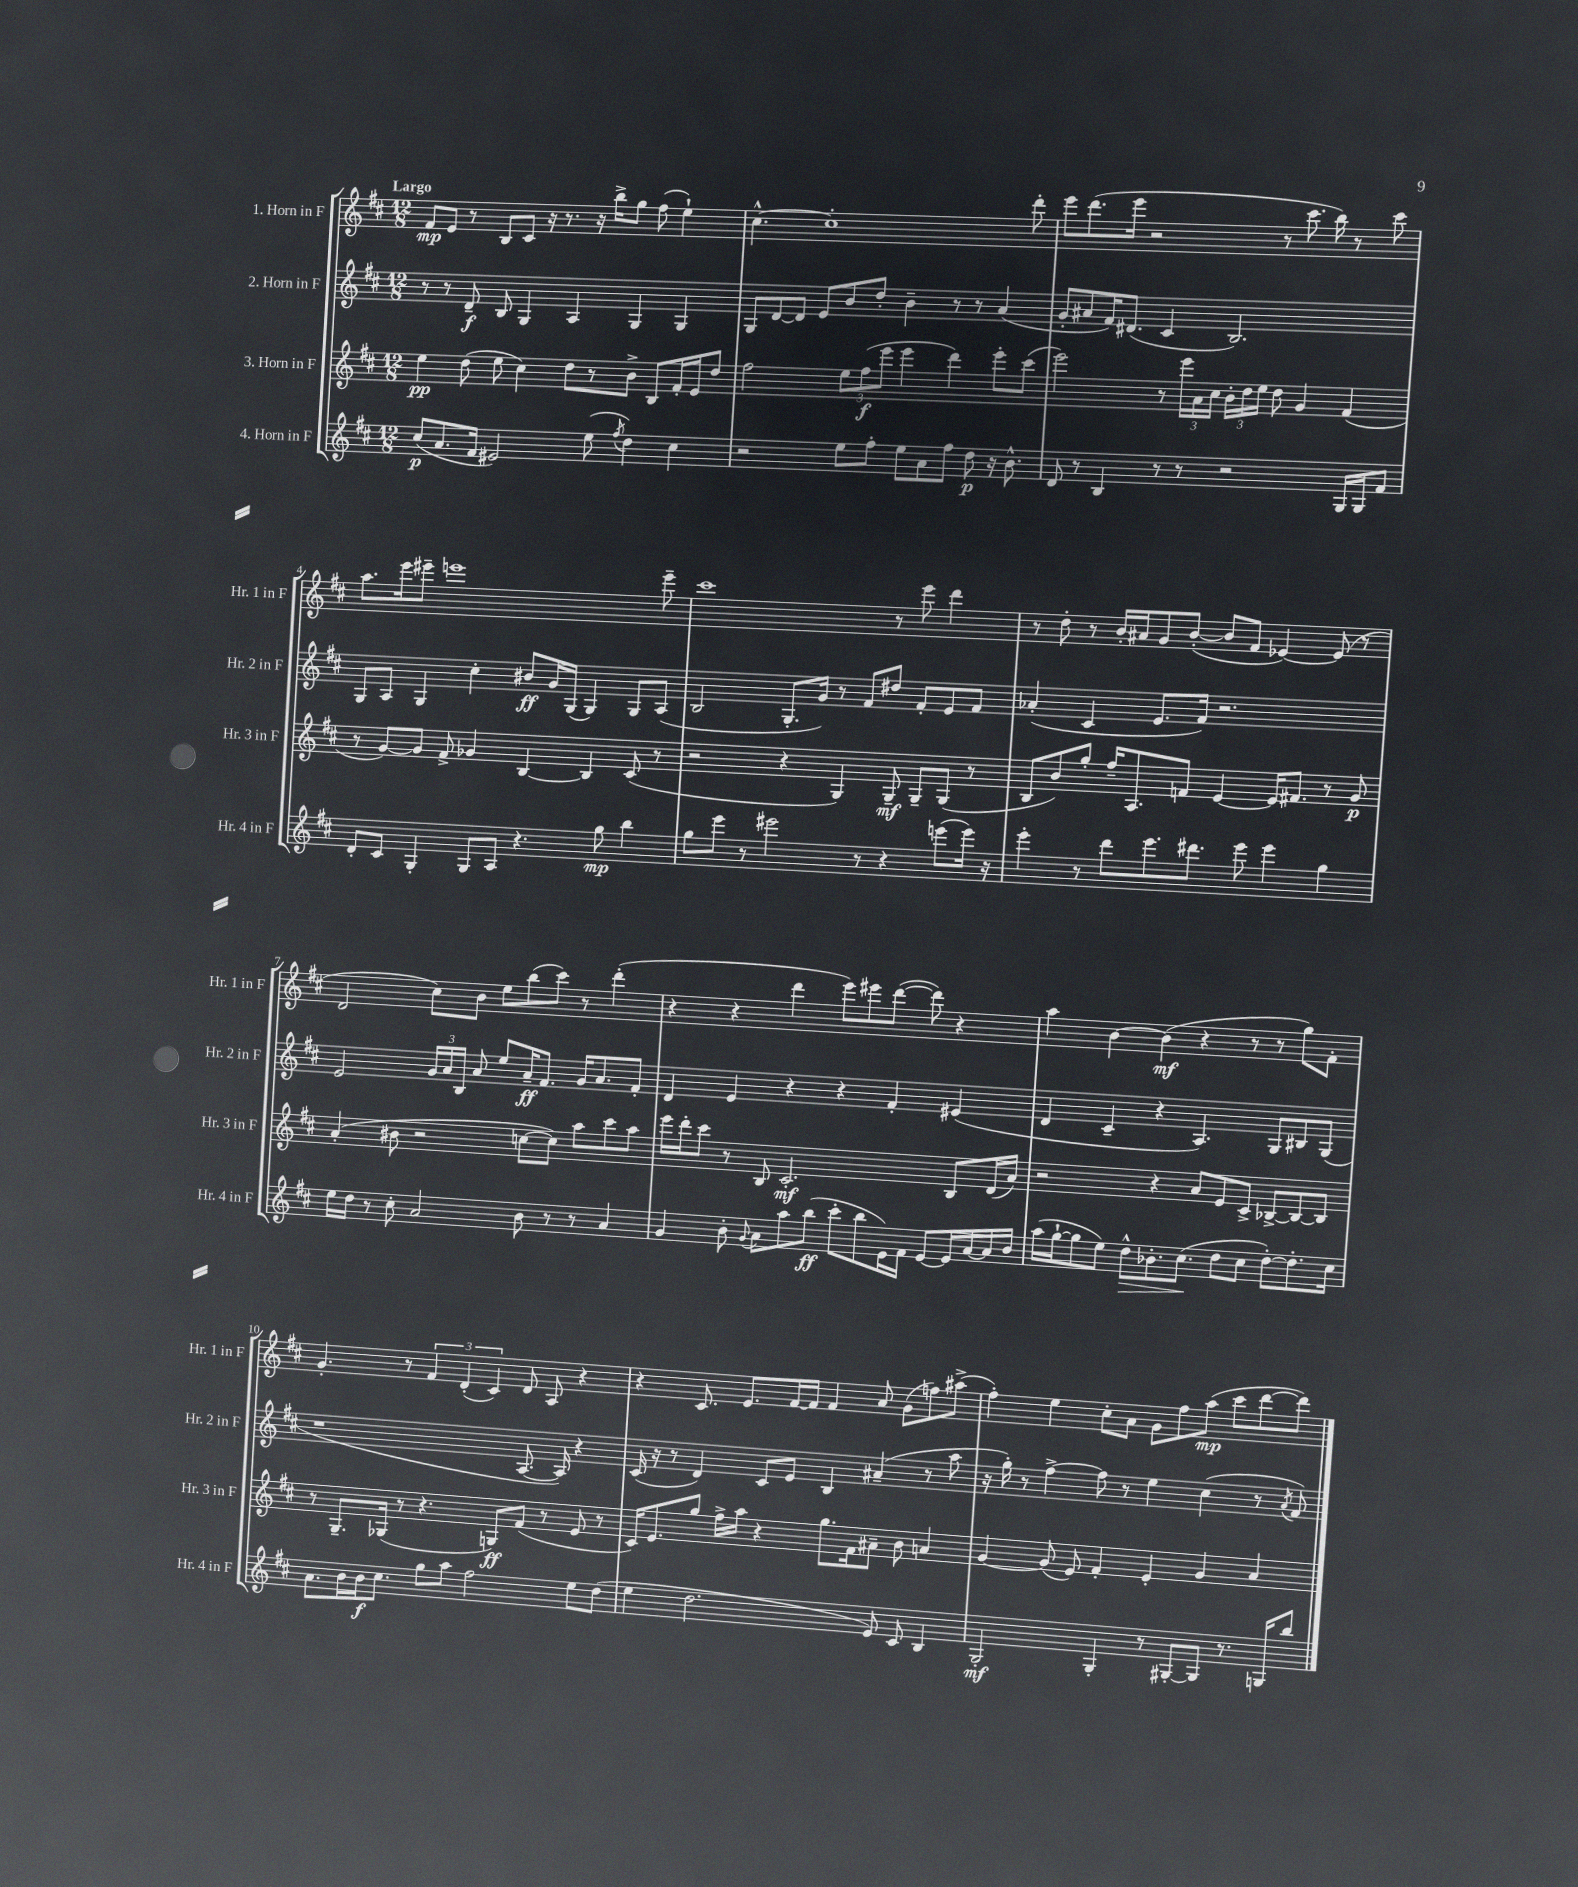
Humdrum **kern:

**kern	**kern	**kern	**kern
*staff4	*staff3	*staff2	*staff1
*clefG2	*clefG2	*clefG2	*clefG2
*k[f#c#]	*k[f#c#]	*k[f#c#]	*k[f#c#]
*M12/8	*M12/8	*M12/8	*M12/8
(8cc#	4ee	8r	8f#
8.a	.	8r	8e
.	(8dd	8d~	8r
16f#	.	.	.
2e#)	8ee	8B	8B
.	4cc#)	4G	8c#
.	.	.	16r
.	.	.	8.r
.	8dd	4A	.
(8ee	8r	.	16r
.	.	.	16bb^
8qff#	.	.	.
4dd)	8b^	4G	8gg
.	8B	.	(8ff#
4cc#	16f#'	4G	4ee`)
.	16e	.	.
.	8dd	.	.
=	=	=	=
2r	2ff#	8G	[4.cc#^^
.	.	[8d	.
.	.	8d]	.
.	.	8e	1cc#']
8ee	12ee	8b	.
.	(12ff#	.	.
8ff#'	.	8dd'	.
.	12eee	.	.
8ee	4eee	4b~	.
8a	.	.	.
8ff#	4ddd)	8r	.
8dd	.	8r	.
16r	8eee'	(4a	.
8.b^^	.	.	.
.	(8ccc#	.	8ddd'
=	=	=	=
8d	2eee)	8g'	8eee
8r	.	8a#	(8.ddd
4B	.	16f#)	.
.	.	(8.d#	16eee
.	.	.	2r
8r	8r	4c#	.
8r	24eee	.	.
.	24a	.	.
.	24cc#	.	.
2r	24b'	2.B)	.
.	24dd	.	.
.	24ee	.	.
.	8dd	.	8r
.	4g	.	8.ccc#
.	.	.	16bb)
16G	(4f#	.	8r
16G	.	.	.
8f#	.	.	8ccc#
=	=	=	=
8d'	8r	8G	8.aa
8c#	[8g)	8A	.
.	.	.	16eee
4G'	8g]	4G	8eee#~
.	8f#^	.	1eee
8G	4g-	4cc#'	.
8A	.	.	.
4.r	[4B	8b#	.
.	.	16g	.
.	.	(16G	.
.	4B]	4G)	.
8gg	.	.	.
4bb	(8c#	8G	.
.	8r	(8A	8eee~
=	=	=	=
8gg	2r	2B	1ccc#
8eee	.	.	.
8r	.	.	.
2eee#	.	.	.
.	4r	8.G'	.
.	.	16g)	.
.	4G)	8r	.
8r	.	8f#	.
4r	8G~	8dd#	8r
.	8G~	8f#'	8eee
(8eee	(8G	8e	4ddd
16eee)	8r	8f#	.
16r	.	.	.
=	=	=	=
4eee'	8B	(4a-'	8r
.	8b)	.	8dd'
8r	8gg'	4c#	8r
8ddd	16ff#~	.	16b'
.	8.A	.	16a#
8.eee	.	8.e	8g
.	8f	.	([8b'
8.ddd#	.	16f#)	.
.	[4e	2.r	8b]
8eee	.	.	8f#
4eee	16e]	.	[4e-)
.	8.f#	.	.
4gg	8r	.	(8e-]
.	8g	.	8r
=	=	=	=
16ee	(4a'	2e	2d
16dd	.	.	.
8r	.	.	.
8cc#'	8b#	.	.
2a	2r	.	.
.	.	24g	8cc#)
.	.	24a	.
.	.	24B	.
.	.	8a	8b
.	.	8ee	8ee
8b	[8cc	16a~	(8bb
.	.	8.f#	.
8r	8cc])	.	8ccc#)
8r	8aa	16g	8r
.	.	8.a	.
4a	8ccc#	.	(4ddd'
.	8aa	8f#'	.
=	=	=	=
4g	16eee	4d	4r
.	16ddd'	.	.
.	8ccc#	.	.
8b'	8r	4e	4r
8qqg	.	.	.
8a	8B	.	.
8aa	2.c#'	4r	4ddd
(8bb	.	.	.
8ccc#'	.	4r	8eee)
8bb	.	.	8eee#
16e)	.	4f#'	([8ddd
16f#	.	.	.
[8e	.	.	8ddd])
16e]	8B	(4e#	4r
[16a	.	.	.
16a]	(16d	.	.
16b	16a)	.	.
=	=	=	=
(16aa	2r	4d	4aa
[16gg`	.	.	.
8gg]	.	.	.
8ee)	.	4c#~	[4b
8dd^^	.	.	.
8.b-'	4r	4r	(4b]
(8.cc#	.	.	.
.	8a	4.A)	4r
8dd	8e	.	.
8cc#	8c#^	.	8r
[8dd')	[8B-^	8G	8r
8.dd']	8B-_	8B#	8gg)
.	8B-]	(8G	8f#'
16cc#	.	.	.
=	=	=	=
8.a	8r	1r	4.g'
.	8.G~	.	.
16b	.	.	.
16b	.	.	.
8.cc#	(16G-	.	.
.	8r	.	8r
8gg	4.r	.	6f#
8aa	.	.	.
.	.	.	(6d'
2ff#	.	.	.
.	.	.	6c#)
.	8G)	.	.
.	(8f#	[8.A	8d
.	8r	.	8A
.	.	16A])	.
8ee	8e	4r	4r
(8dd	8r	.	.
=	=	=	=
4ee	16c#)	(16c#	4r
.	8.e	16r	.
.	.	8r	.
2.dd	8gg	4d)	8.c#
.	16ff#^	.	.
.	16aa	.	8.e
.	4r	8c#	.
.	.	8e	[16f#
.	.	.	16f#]
.	8.gg	4B	4f#
.	16f#	.	.
8e)	8a#~	(4a#~	8a
8c#	8b	.	(8g
4B	4a	8r	8ff)
.	.	8aa	(8aa#^
=	=	=	=
2G'	[4g	16r	4ff#')
.	.	16gg')	.
.	.	8r	.
.	(8g]	[4ff#^	4ee
.	8e)	.	.
4G'	4f#'	8ff#]	8cc#'
.	.	8r	8a
8r	4e'	4ee	8g
[8G#'	.	.	8ff#
8G#]	4g	(4cc#	(8aa
8.r	.	.	8ccc#
.	4a	8r	[8ddd
16G	.	.	.
.	.	8qa	.
8bb	.	8f#)	8ddd])
==	==	==	==
*-	*-	*-	*-
